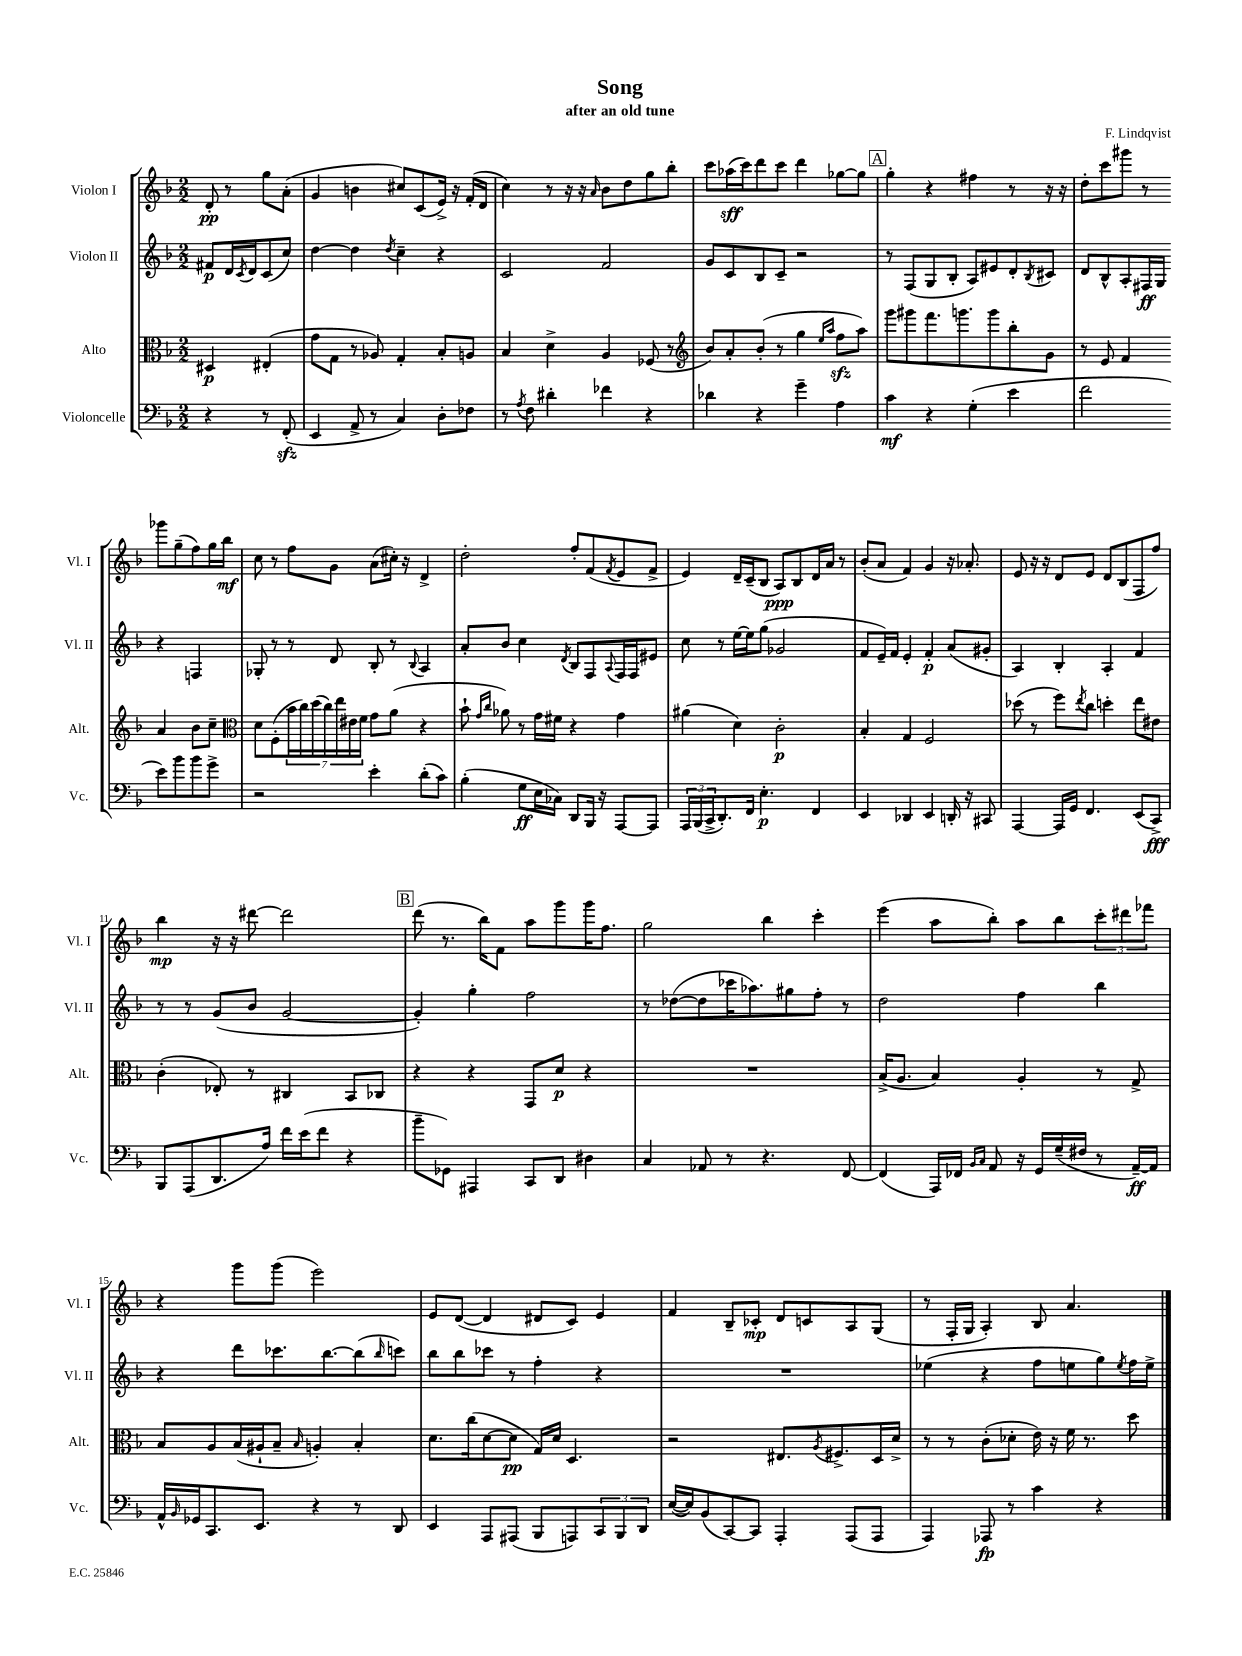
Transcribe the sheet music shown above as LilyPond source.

\header { title = "Song" composer = "F. Lindqvist" subtitle = "after an old tune" }
<<
\new StaffGroup <<
\new Staff = "s0" \with { instrumentName = "Violon I" shortInstrumentName = "Vl. I" } {
    \clef treble \key f \major \numericTimeSignature \time 2/2 \partial 2
    d'8-.\pp r8 g''8 a'8-.( |
    g'4 b'4 cis''8) c'8( e'16->) r16 f'16-.( d'16 |
    c''4) r8 r16 r16 \grace { a'16 } bes'8 d''8 g''8 bes''8-. |
    c'''8 aes''16\sff( c'''16) d'''8 c'''8 d'''4 ges''8~ ges''8 |
    \mark \markup { \box "A" } g''4-. r4 fis''4 r8 r16 r16 |
    d''8-. c'''8 gis'''8 r8 ges'''8 g''8--( f''8) g''16 bes''16\mf |
    c''8 r8 f''8 g'8 a'8( cis''16-.) r16 d'4-> |
    d''2-. f''8-. f'8( \acciaccatura { f'8 } e'8 f'8-> |
    e'4) d'16-- c'16--( bes8 a8\ppp) bes8 d'16 a'16 r8 |
    bes'8-.( a'8 f'4) g'4 r16 aes'8.-. |
    e'8 r16 r16 d'8 e'8 d'8 bes8( f8 f''8) |
    bes''4\mp r16 r16 dis'''8~ dis'''2 |
    \mark \markup { \box "B" } d'''8( r8. bes''16) f'8 a''8 g'''8 g'''16 f''8. |
    g''2 bes''4 c'''4-. |
    e'''4( a''8 bes''8-.) a''8 bes''8 \tuplet 3/2 { c'''8-. dis'''8 fes'''8 } |
    r4 g'''8 g'''8( e'''2) |
    e'8 d'8~( d'4 dis'8 c'8) e'4 |
    f'4 bes8-- ces'8-.\mp d'8 c'8 a8 g8( |
    r8 f16-. g16 a4-.) bes8 a'4. \bar "|." |
}
\new Staff = "s1" \with { instrumentName = "Violon II" shortInstrumentName = "Vl. II" } {
    \clef treble \key f \major \numericTimeSignature \time 2/2 \partial 2
    fis'8\p d'16 \acciaccatura { c'8 } d'16 c'8( c''8) |
    d''4~ d''4 \acciaccatura { d''8 } c''4-- r4 |
    c'2 f'2 |
    g'8 c'8 bes8 c'8-- r2 |
    \mark \markup { \box "A" } r8 f8( g8 bes8-. a8) eis'8 d'8-. \acciaccatura { bes8 } cis'8 |
    d'8 bes8-^ a8-. fis16\ff g16 r4 f4 |
    ges8-. r8 r8 d'8 bes8-. r8 \appoggiatura { bes8 } a4 |
    a'8-. bes'8 c''4 \acciaccatura { d'8 } bes8 f8 \appoggiatura { a8 } f16 f16 eis'8 |
    c''8 r8 e''16~ e''16 g''8( ges'2 |
    f'8 e'16--) f'16 e'4-. f'4-.\p a'8( gis'8-. |
    a4) bes4-. a4-. f'4 |
    r8 r8 g'8( bes'8 g'2~ |
    \mark \markup { \box "B" } g'4-.) g''4-. f''2 |
    r8 des''8~( des''8 ces'''16 aes''8.) gis''8 f''8-. r8 |
    d''2 f''4 bes''4 |
    r4 d'''8 ces'''8. bes''8.~ bes''8( \grace { bes''16 } c'''8) |
    bes''8 bes''8 ces'''8 r8 f''4-. r4 |
    R1 |
    ees''4( r4 f''8 e''8 g''8) \acciaccatura { e''8 } f''16 e''16-> \bar "|." |
}
\new Staff = "s2" \with { instrumentName = "Alto" shortInstrumentName = "Alt." } {
    \clef alto \key f \major \numericTimeSignature \time 2/2 \partial 2
    dis4\p eis4-.( |
    g'8 g8 r8 aes8) g4-. bes8-. a8 |
    bes4 d'4-> a4 fes8( r8 |
    \clef treble bes'8) a'8-. bes'8-.( r8 g''4 \grace { e''16 a''16 } f''8\sfz a''8) |
    \mark \markup { \box "A" } g'''8 gis'''8 f'''8. g'''8. g'''8 bes''8-. g'8 |
    r8 e'8 f'4 a'4 bes'8 c''8-- |
    \clef alto d'8 f8-.( \tuplet 7/4 { bes'16 c''16) d''16( c''16) e''16 eis'16 f'16 } g'8 a'8( r4 |
    bes'8-! \grace { g'16 c''16 } aes'8) r8 g'16 fis'16 r4 g'4 |
    ais'4( d'4) c'2-.\p |
    bes4-. g4 f2 |
    des''8( r8 f''8) \acciaccatura { e''8 } c''8 d''4-. e''8 eis'8 |
    c'4-.( ees8-.) r8 cis4 bes,8 ces8 |
    \mark \markup { \box "B" } r4 r4 g,8 d'8\p r4 |
    R1 |
    bes16->( a8. bes4) a4-. r8 g8-> |
    bes8 a8 bes16( ais16-! bes8-- \grace { bes16 } a4-.) bes4-. |
    d'8. c''16( d'8~ d'8\pp g16) d'16 d4. |
    r2 eis8. \acciaccatura { a8 } fis8.-> d16 d'16-> |
    r8 r8 c'8-.( des'8-. e'16) r16 f'16 r8. d''8 \bar "|." |
}
\new Staff = "s3" \with { instrumentName = "Violoncelle" shortInstrumentName = "Vc." } {
    \clef bass \key f \major \numericTimeSignature \time 2/2 \partial 2
    r4 r8 f,8-.\sfz( |
    e,4 a,8-> r8 c4) d8-. fes8 |
    r8 \acciaccatura { a8 } f8 dis'4-. fes'4 r4 |
    des'4 r4 g'4-- a4 |
    \mark \markup { \box "A" } c'4\mf r4 g4-.( e'4 |
    f'2 e'8) bes'8 bes'8 g'8-> |
    r2 e'4-. d'8-.( c'8) |
    bes4-.( g8\ff e16 ces16) d,8 bes,,16 r16 a,,8~ a,,8 |
    \tuplet 3/2 { a,,16 bes,,16( c,16-> } d,8.-.) f,16 e4.-.\p f,4 |
    e,4 des,4 e,4 d,16-. r16 cis,8 |
    a,,4~ a,,16 g,16 f,4. e,8( c,8->\fff) |
    bes,,8 a,,8( d,8. a16) f'16 e'16( f'8 r4 |
    \mark \markup { \box "B" } bes'8-- ges,8) ais,,4 c,8 d,8 dis4 |
    c4 aes,8 r8 r4. f,8~ |
    f,4( a,,16) fes,16 \grace { bes,16 c16 } a,8 r16 g,16 g16--( fis16 r8 a,16~--\ff) a,16 |
    a,16-^ \grace { bes,16 } ges,16 c,8. e,8. r4 r8 d,8 |
    e,4 a,,8 ais,,8( bes,,8 a,,8) \tuplet 3/2 { c,8 bes,,8 d,8 } |
    e16~( e16) bes,8( c,8~) c,8 a,,4-. a,,8( a,,8 |
    a,,4) aes,,8\fp r8 c'4 r4 \bar "|." |
}
>>
>>
